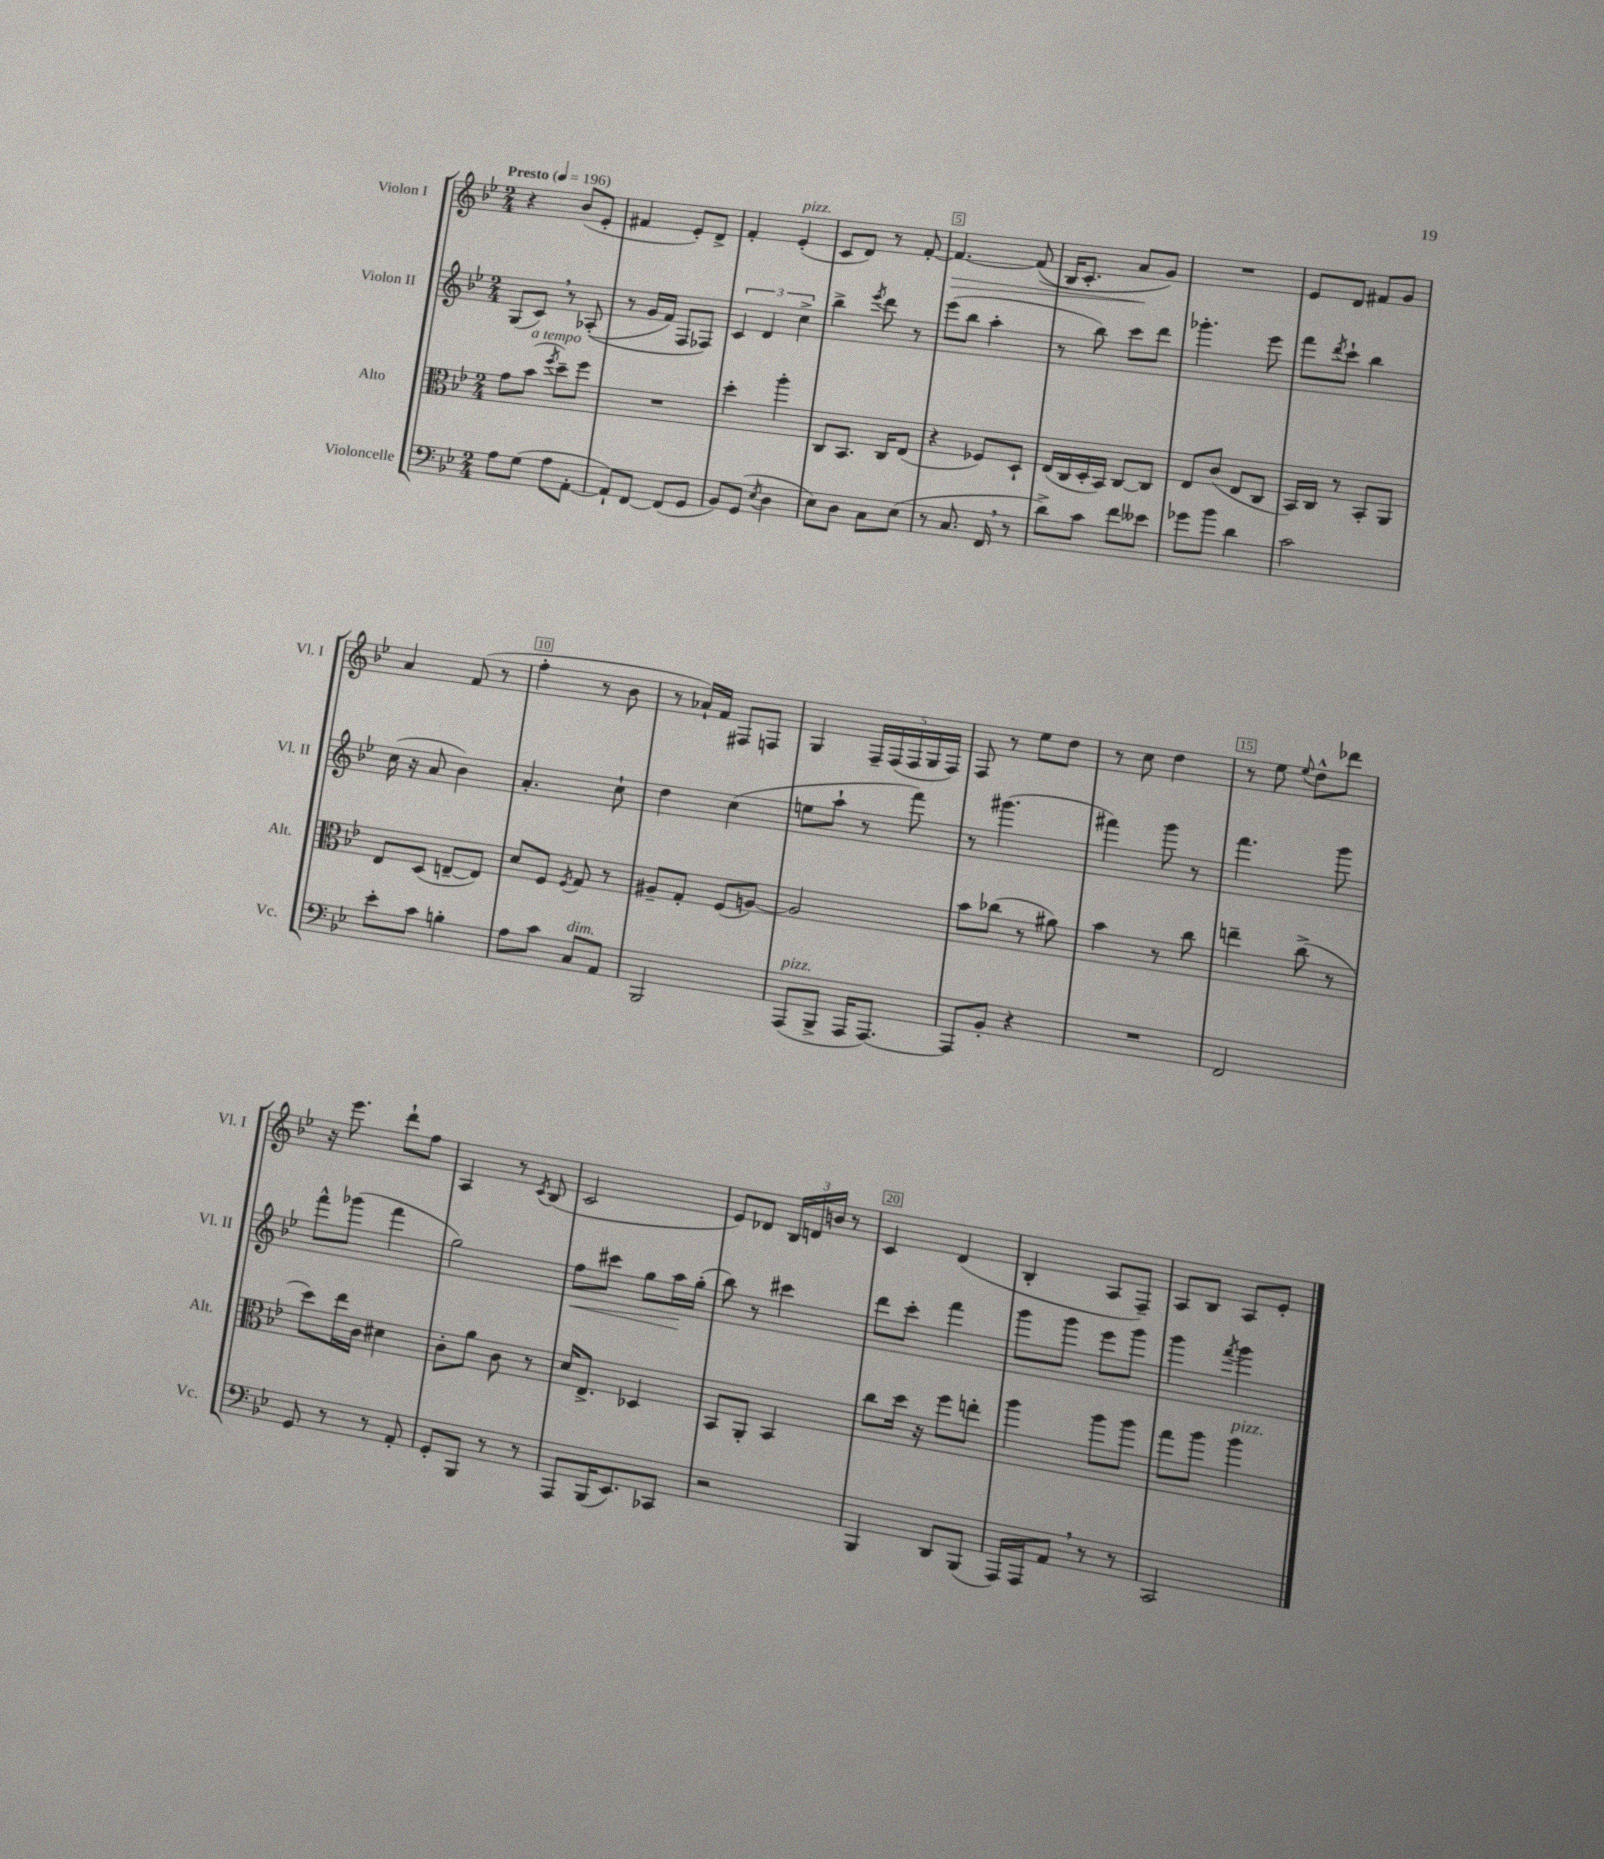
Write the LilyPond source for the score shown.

<<
\new StaffGroup <<
\new Staff = "s0" \with { instrumentName = "Violon I" shortInstrumentName = "Vl. I" } {
    \clef treble \key bes \major \numericTimeSignature \time 2/4 \tempo "Presto" 4 = 196
    r4 bes'8( ees'8-. |
    fis'4 ees'8-.) d'8-> |
    f'4-. ees'4-.^\markup { \italic "pizz." }( |
    c'8 d'8) r8 f'8~-. |
    f'4.~\> f'8(\( |
    bes16) c'8.-. a'8\! g'8\) |
    R2 |
    ees'8 d'8 fis'8 g'8 |
    a'4 f'8( r8 |
    f''4-. r8 bes'8 |
    r8 aes'16-!) f'16 fis8 f8 |
    g4 \tuplet 5/4 { f16-- f16( f16 g16 f16) } |
    f8 r8 ees''8 d''8 |
    r8 c''8 d''4 |
    r8 ees''8 \appoggiatura { ees''8 } d''8-^ des'''8 |
    r16 ees'''8. d'''8-! f''8 |
    a4 r8 \acciaccatura { c'8 } bes8( |
    c'2 |
    ees'8) des'8 \tuplet 3/2 { bes16 d'16 b'16 } r8 |
    c'4 d'4( |
    bes4-. a8 f8--) |
    a8 bes8 a8 ees'8-. \bar "|." |
}
\new Staff = "s1" \with { instrumentName = "Violon II" shortInstrumentName = "Vl. II" } {
    \clef treble \key bes \major \numericTimeSignature \time 2/4
    g8( c'8) \breathe r8 aes8-.(\( |
    r8 g'16 f'16) f8 fes8\) |
    \tuplet 3/2 { c'4 d'4 c''4-> } |
    bes''4-> \acciaccatura { ees'''8 } d'''8 r8 |
    ees'''8( bes''8 a''4-. |
    r8 bes''8) c'''8 d'''8 |
    ges'''4.-. ees'''8 |
    f'''8 \acciaccatura { d'''8 } c'''8-! bes''4 |
    c''16( r16 a'8 bes'4) |
    a'4.-. c''8-! |
    d''4 c''4( |
    e''8 a''8-! r8 f'''8) |
    r8 gis'''4.( |
    fis'''4) g'''8 r8 |
    f'''4. g'''8 |
    f'''8-^ ges'''8( f'''4 |
    g''2) |
    f''8\< cis'''8 g''8 a''16\! g''16-.( |
    bes''8) r8 cis'''4 |
    d'''8 c'''8-. f'''4 |
    g'''8 g'''8 ees'''8 g'''8 |
    g'''4 \acciaccatura { f'''8 } g'''4 \bar "|." |
}
\new Staff = "s2" \with { instrumentName = "Alto" shortInstrumentName = "Alt." } {
    \clef alto \key bes \major \numericTimeSignature \time 2/4
    g'8 bes'8^\markup { \italic "a tempo" }( \acciaccatura { f''8 } d''8--) f''8 |
    R2 |
    d''4-. a''4-. |
    c8 bes,8. c16 ees8( |
    r4 fes8) d8-! |
    ees16( c16 d16-. bes,16) c8~ c8 |
    ees8 c'8( ees8 c8 |
    bes,16) c16 r8 bes,8-. a,8 |
    ees8 d8( e8~-- e8) |
    d'8 f8 \acciaccatura { f8 } g8 r8 |
    ais8-- g8-. f8( a8~) |
    a2 |
    bes'8 ces''8( r8 ais'8) |
    bes'4 r8 c''8 |
    e''4-- c''8->( r8 |
    d''8) ees''16 c'16 dis'4 |
    c'8-. a'8 c'8 r8 |
    d'16 ees8.-> des4 |
    bes,8 a,8-. bes,4 |
    c''8 d''16 r16 f''8 e''8-. |
    a''4 a''8 a''8 |
    g''8 a''8 a''4^\markup { \italic "pizz." } \bar "|." |
}
\new Staff = "s3" \with { instrumentName = "Violoncelle" shortInstrumentName = "Vc." } {
    \clef bass \key bes \major \numericTimeSignature \time 2/4
    a8 g8( a8 a,8~-. |
    a,8-!) f,8~ f,8( g,8 |
    bes,8) g,8( \acciaccatura { ees8 } d4 |
    ees8) d8 c8 ees8( |
    r8 c8. f,16 \breathe r8 |
    d'8->) c'8 f'8 eeses'8 |
    ges'8 bes'8 d'4 |
    c'2 |
    ees'8-. c'8 b4-. |
    a8 c'8 c8^\markup { \italic "dim." } a,8 |
    bes,,2 |
    a,,8^\markup { \italic "pizz." }( bes,,8-> a,,16 a,,8.~) |
    a,,8 bes,8-. r4 |
    R2 |
    f,2 |
    g,8 r8 r8 a,8-. |
    g,8-. bes,,8 r8 r8 |
    a,,8 bes,,16( ees,8.) ces,8 |
    r2 |
    bes,,4 d,8 bes,,8( |
    a,,16) a,,16 a,8 \breathe r8 r8 |
    c,2 \bar "|." |
}
>>
>>
\layout { \context { \Score \override BarNumber.break-visibility = ##(#f #t #t) barNumberVisibility = #(every-nth-bar-number-visible 5) \override BarNumber.stencil = #(make-stencil-boxer 0.1 0.3 ly:text-interface::print) } }
